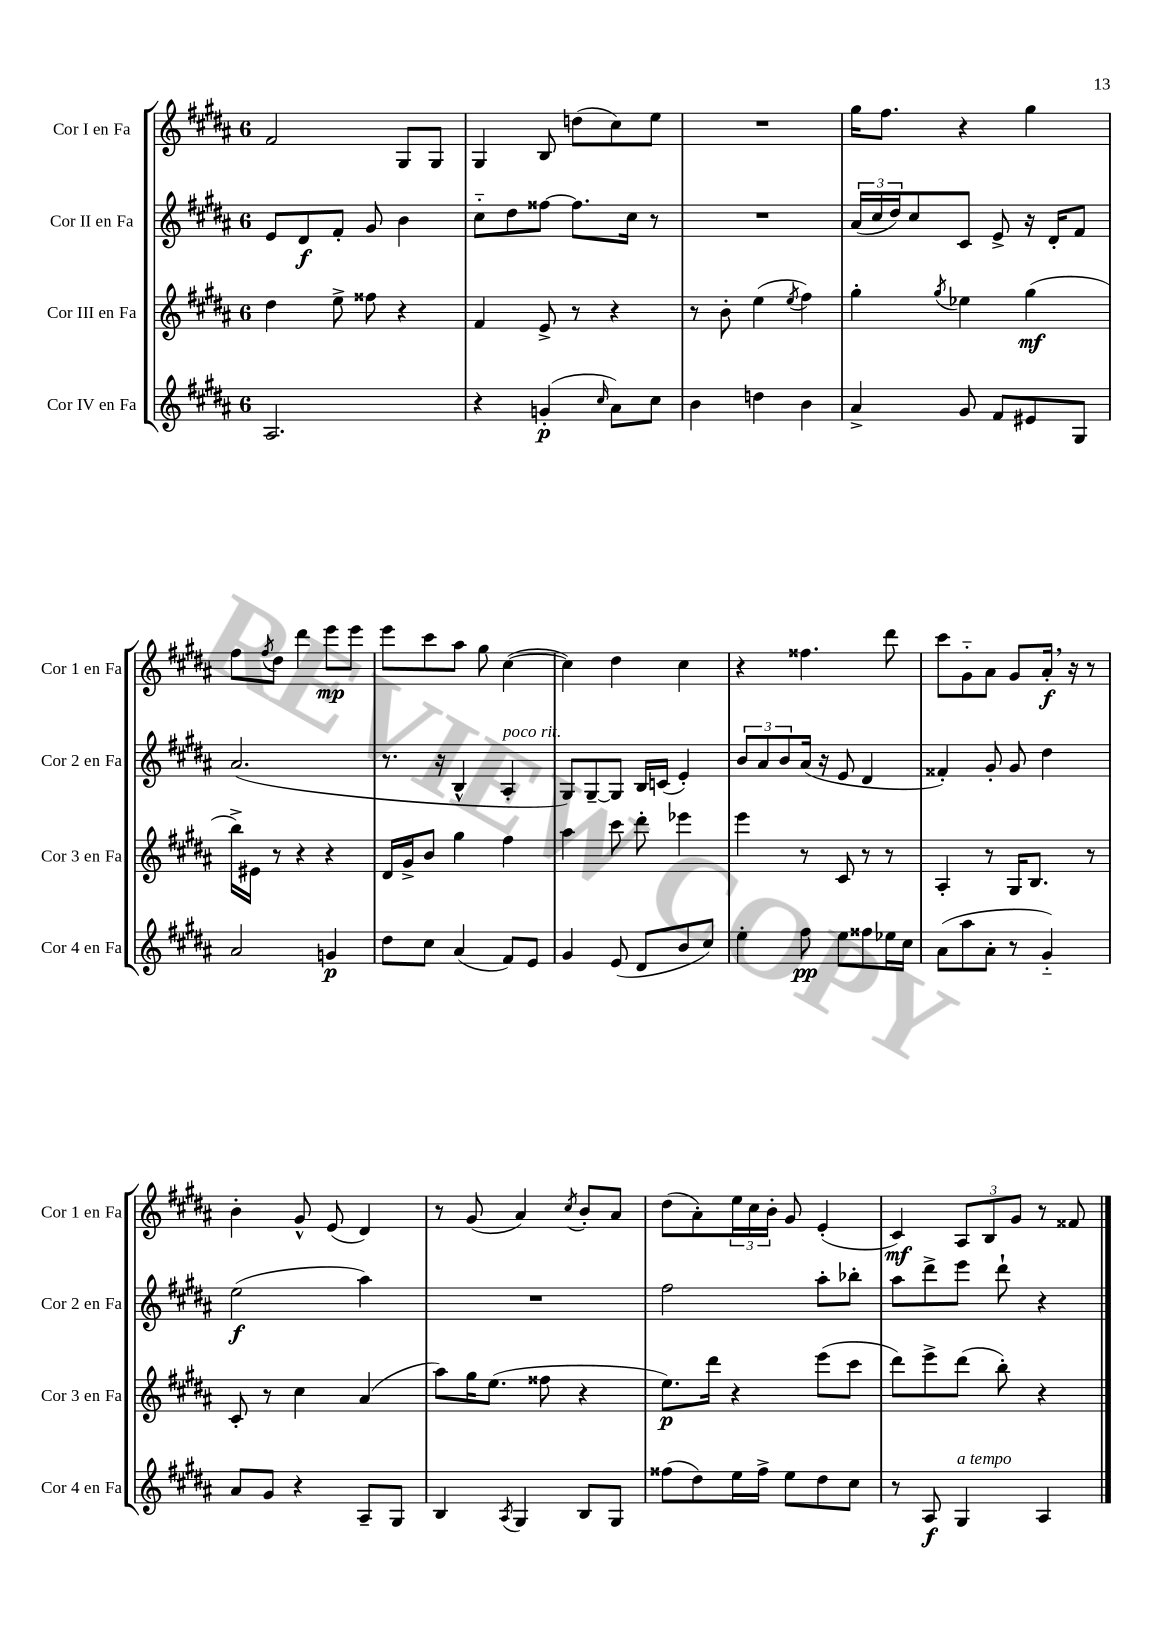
<<
\new StaffGroup <<
\new Staff = "s0" \with { instrumentName = "Cor I en Fa" shortInstrumentName = "Cor 1 en Fa" } {
    \clef treble \key b \major \once \override Staff.TimeSignature.style = #'single-digit \time 6/8
    fis'2 gis8 gis8 |
    gis4 b8 d''8( cis''8) e''8 |
    R2. |
    gis''16 fis''8. r4 gis''4 |
    fis''8 \acciaccatura { fis''8 } dis''8 dis'''4 e'''8\mp e'''8 |
    e'''8 cis'''8 ais''8 gis''8 cis''4~( |
    cis''4) dis''4 cis''4 |
    r4 fisis''4. dis'''8 |
    cis'''8 gis'8-_ ais'8 gis'8 ais'16-.\f \breathe r16 r8 |
    b'4-. gis'8-^ e'8( dis'4) |
    r8 gis'8( ais'4) \acciaccatura { cis''8 } b'8-. ais'8 |
    dis''8( ais'8-.) \tuplet 3/2 { e''16 cis''16 b'16-. } gis'8 e'4-.( |
    cis'4\mf) \tuplet 3/2 { ais8 b8 gis'8 } r8 fisis'8 \bar "|." |
}
\new Staff = "s1" \with { instrumentName = "Cor II en Fa" shortInstrumentName = "Cor 2 en Fa" } {
    \clef treble \key b \major \once \override Staff.TimeSignature.style = #'single-digit \time 6/8
    e'8 dis'8\f fis'8-. gis'8 b'4 |
    cis''8-_ dis''8 fisis''8~ fisis''8. cis''16 r8 |
    R2. |
    \tuplet 3/2 { ais'16( cis''16 dis''16) } cis''8 cis'8 e'8-> r16 dis'16-. fis'8 |
    ais'2.( |
    r8. r16 b4-^ ais4-.^\markup { \italic "poco rit." } |
    gis8) gis8~-- gis8 b16 c'16( e'4-.) |
    \tuplet 3/2 { b'8 ais'8 b'8 } ais'16( r16 e'8 dis'4 |
    fisis'4-.) gis'8-. gis'8 dis''4 |
    e''2\f( ais''4) |
    R2. |
    fis''2 ais''8-. bes''8-. |
    ais''8 dis'''8-> e'''8 dis'''8-! r4 \bar "|." |
}
\new Staff = "s2" \with { instrumentName = "Cor III en Fa" shortInstrumentName = "Cor 3 en Fa" } {
    \clef treble \key b \major \once \override Staff.TimeSignature.style = #'single-digit \time 6/8
    dis''4 e''8-> fisis''8 r4 |
    fis'4 e'8-> r8 r4 |
    r8 b'8-. e''4( \acciaccatura { e''8 } fis''4) |
    gis''4-. \acciaccatura { gis''8 } ees''4 gis''4\mf( |
    b''16->) eis'16 r8 r4 r4 |
    dis'16 gis'16-> b'8 gis''4 fis''4 |
    ais''4 cis'''8 dis'''8-. ees'''4 |
    e'''4 r8 cis'8 r8 r8 |
    ais4-. r8 gis16 b8. r8 |
    cis'8-. r8 cis''4 ais'4( |
    ais''8) gis''16 e''8.( fisis''8 r4 |
    e''8.\p) dis'''16 r4 e'''8( cis'''8 |
    dis'''8) e'''8-> dis'''8( b''8-.) r4 \bar "|." |
}
\new Staff = "s3" \with { instrumentName = "Cor IV en Fa" shortInstrumentName = "Cor 4 en Fa" } {
    \clef treble \key b \major \once \override Staff.TimeSignature.style = #'single-digit \time 6/8
    ais2. |
    r4 g'4-.\p( \grace { cis''16 } ais'8) cis''8 |
    b'4 d''4 b'4 |
    ais'4-> gis'8 fis'8 eis'8 gis8 |
    ais'2 g'4\p |
    dis''8 cis''8 ais'4( fis'8) e'8 |
    gis'4 e'8( dis'8 b'8 cis''8) |
    e''4-. fis''8\pp e''8 fisis''8 ees''16 cis''16 |
    ais'8( ais''8 ais'8-. r8 gis'4-_) |
    ais'8 gis'8 r4 ais8-- gis8 |
    b4 \acciaccatura { ais8 } gis4 b8 gis8 |
    fisis''8( dis''8) e''16 fisis''16-> e''8 dis''8 cis''8 |
    r8 ais8\f gis4^\markup { \italic "a tempo" } ais4 \bar "|." |
}
>>
>>
\layout { \context { \Score \remove "Bar_number_engraver" } }
